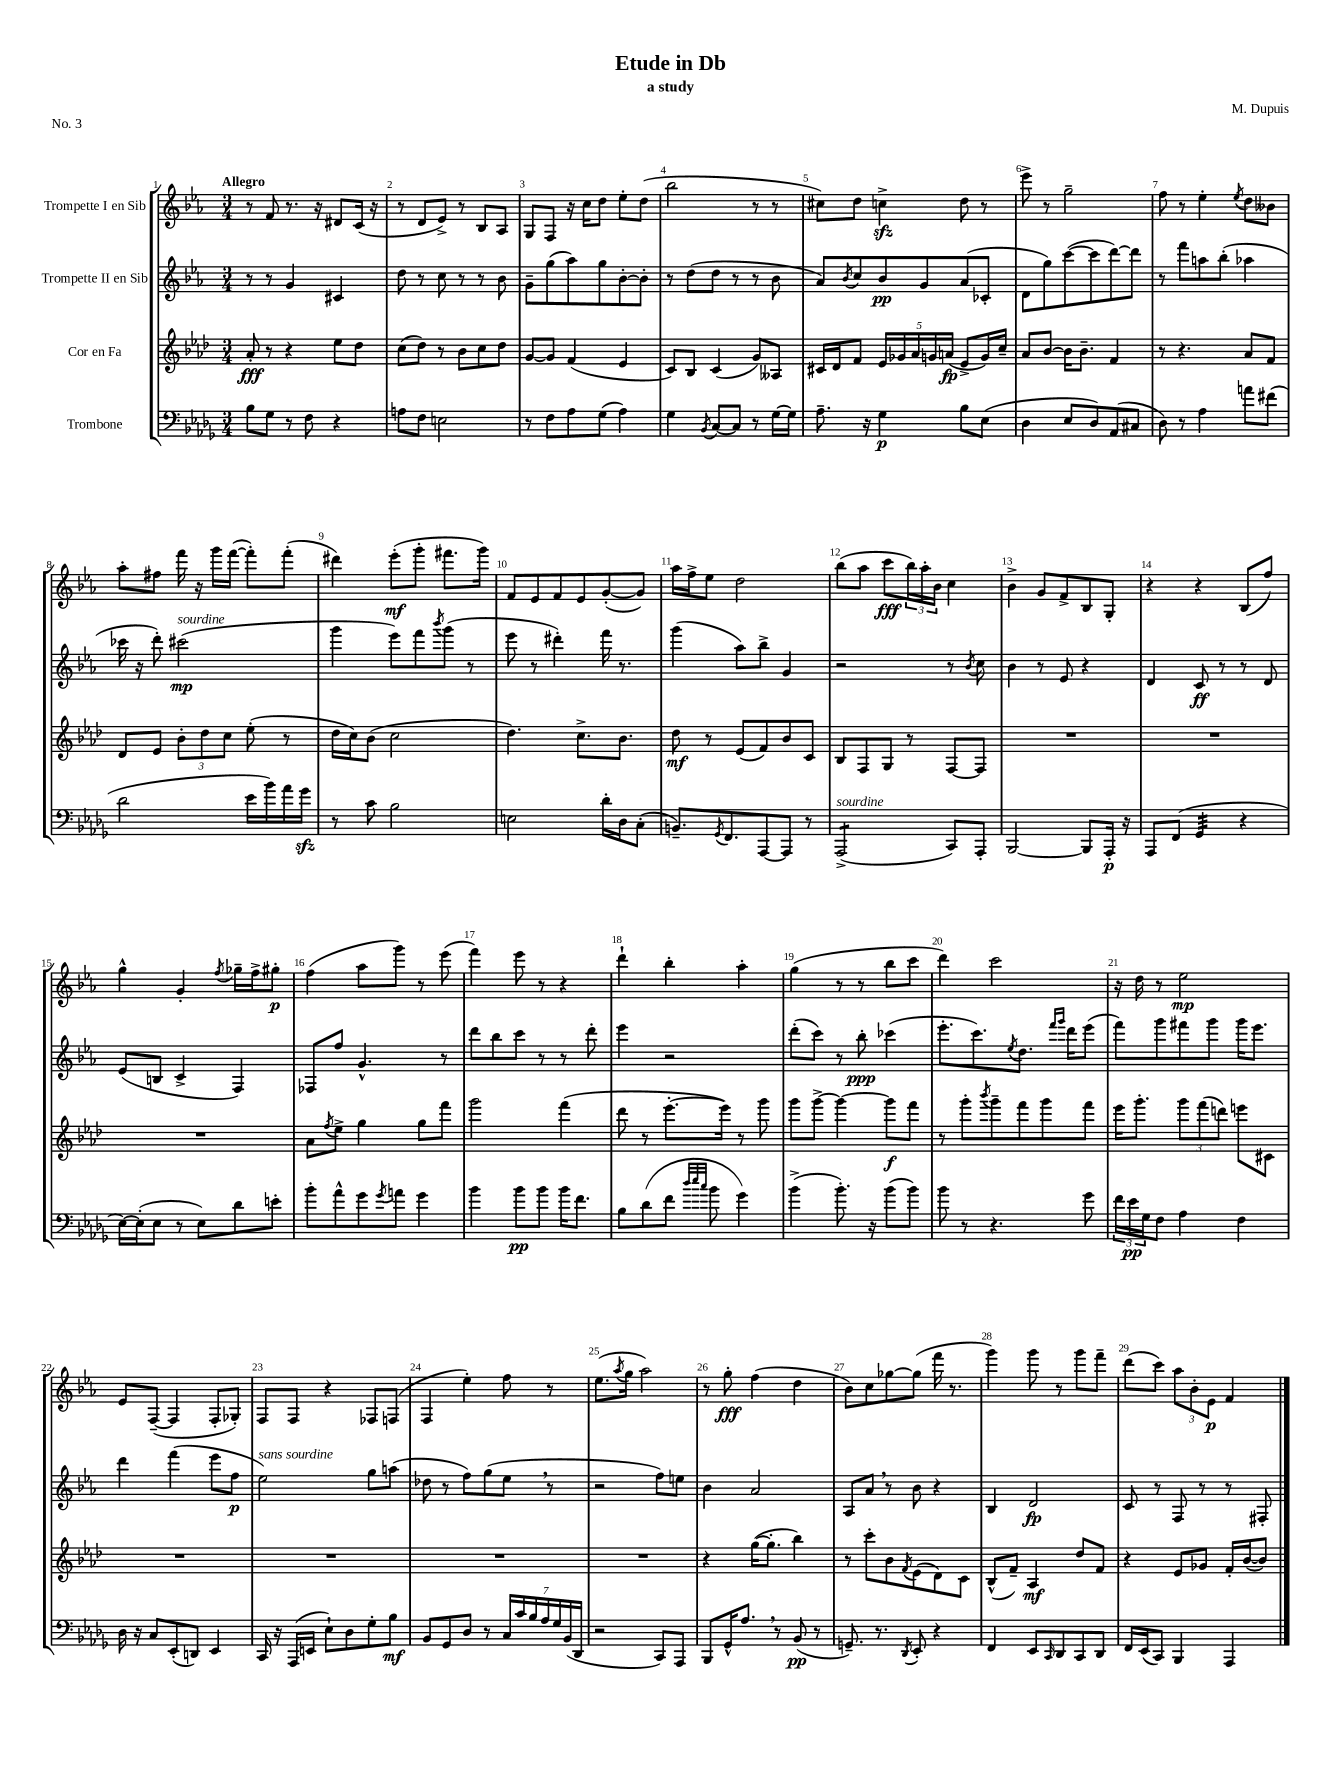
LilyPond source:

\header { title = "Etude in Db" composer = "M. Dupuis" subtitle = "a study" piece = "No. 3" }
<<
\new StaffGroup <<
\new Staff = "s0" \with { instrumentName = "Trompette I en Sib" } {
    \clef treble \key ees \major \numericTimeSignature \time 3/4 \tempo "Allegro"
    r8 f'8 r8. r16 dis'8 c'16( r16 |
    r8 d'8 ees'8->) r8 bes8 aes8 |
    g8 f8 r16 c''16 d''8 ees''8-. d''8( |
    bes''2 r8 r8 |
    cis''8) d''8 c''4->\sfz d''8 r8 |
    ees'''8-> r8 g''2-- |
    f''8 r8 ees''4-. \acciaccatura { ees''8 } d''8 beses'8 |
    aes''8-. fis''8 f'''16 r16 g'''16 f'''16~( f'''8-.) f'''8-.( |
    dis'''4) ees'''8-.\mf( g'''8-. fis'''8. g'''16) |
    f'8 ees'8 f'8 ees'8 g'8~-.( g'8) |
    aes''16 f''16-> ees''8 d''2 |
    bes''8( aes''8 c'''8\fff \tuplet 3/2 { bes''16) aes''16-. bes'16 } c''4 |
    bes'4-> g'8 f'8-> bes8 g8-. |
    r4 r4 bes8( f''8) |
    g''4-^ g'4-. \acciaccatura { f''8 } ges''16-- f''16-> gis''8-.\p |
    f''4( aes''8 g'''8) r8 ees'''8( |
    f'''4) ees'''8 r8 r4 |
    d'''4-! bes''4-. aes''4-. |
    g''4( r8 r8 bes''8 c'''8 |
    d'''4) c'''2 |
    r16 d''16 r8 ees''2\mp |
    ees'8 f8~--( f4 f8-. ges8-.) |
    f8 f8 r4 fes8 f8( |
    f4 ees''4-.) f''8 r8 |
    ees''8.( \acciaccatura { aes''8 } g''16 aes''2) |
    r8 g''8-.\fff f''4( d''4 |
    bes'8) c''8 ges''8~ ges''8( f'''16 r8. |
    g'''4) g'''8 r8 g'''8 f'''8-- |
    d'''8( c'''8) \tuplet 3/2 { aes''8 bes'8-. ees'8\p } f'4 \bar "|." |
}
\new Staff = "s1" \with { instrumentName = "Trompette II en Sib" } {
    \clef treble \key ees \major \numericTimeSignature \time 3/4
    r8 r8 g'4 cis'4 |
    d''8 r8 c''8 r8 r8 bes'8 |
    g'8-- g''8( aes''8) g''8 bes'8~-. bes'8-. |
    r8 d''8( d''8 r8 r8 bes'8 |
    aes'8) \acciaccatura { bes'8 } c''8 bes'8\pp g'8 aes'8( ces'8-. |
    d'8 g''8) c'''8~( c'''8 d'''8~) d'''8 |
    r8 f'''8 a''8 bes''8-.( aes''4 |
    ces'''16 r16 d'''8-.) cis'''2\mp^\markup { \italic "sourdine" }( |
    g'''4 ees'''8) f'''8 \acciaccatura { bes'''8 } g'''8( r8 |
    ees'''8 r8 dis'''4-.) f'''16 r8. |
    g'''4( aes''8) bes''8-> g'4 |
    r2 r8 \acciaccatura { bes'8 } c''8 |
    bes'4 r8 ees'8 r4 |
    d'4 c'8\ff r8 r8 d'8 |
    ees'8( b8 c'4-> f4) |
    fes8 f''8 g'4.-^ r8 |
    d'''8 bes''8 c'''8 r8 r8 d'''8-. |
    ees'''4 r2 |
    d'''8-.( c'''8) r8 bes''8-.\ppp ces'''4( |
    ees'''8.-. c'''8.) \acciaccatura { ees''8 } d''8. \grace { f'''16 g'''16 } d'''16 ees'''8( |
    f'''8) g'''8 fis'''8 g'''8 g'''16 ees'''8. |
    d'''4 f'''4( ees'''8 f''8\p |
    ees''2^\markup { \italic "sans sourdine" }) g''8 a''8( |
    des''8 r8 f''8) g''8( ees''8 \breathe r8 |
    r2 f''8) e''8 |
    bes'4 aes'2 |
    aes8 aes'8 \breathe r8 bes'8 r4 |
    bes4 d'2\fp |
    c'8 r8 f8 r8 r8 fis8-. \bar "|." |
}
\new Staff = "s2" \with { instrumentName = "Cor en Fa" } {
    \clef treble \key aes \major \numericTimeSignature \time 3/4
    aes'8-.\fff r8 r4 ees''8 des''8 |
    c''8( des''8) r8 bes'8 c''8 des''8 |
    g'8~ g'8 f'4( ees'4 |
    c'8) bes8 c'4( g'8) aeses8 |
    cis'16 des'16 f'8 \tuplet 5/4 { ees'16 ges'16 aes'16 g'16 a'16\fp( } ees'8-> g'16) c''16-- |
    aes'8 bes'8~ bes'16 bes'8.-- f'4 |
    r8 r4. aes'8 f'8 |
    des'8 ees'8 \tuplet 3/2 { bes'8-. des''8 c''8 } ees''8-.( r8 |
    des''16 c''16) bes'8( c''2 |
    des''4.) c''8.-> bes'8. |
    des''8\mf r8 ees'8( f'8) bes'8 c'8 |
    bes8 f8 g8 r8 f8~ f8 |
    R2. |
    R2. |
    R2. |
    aes'8 \acciaccatura { f''8 } ees''8-> g''4 g''8 f'''8 |
    g'''2 f'''4( |
    des'''8 r8 ees'''8.~-. ees'''16) r8 g'''8 |
    g'''8 g'''8~-> g'''4~ g'''8\f f'''8 |
    r8 g'''8-. \acciaccatura { bes'''8 } g'''8-- f'''8 g'''8 f'''8 |
    ees'''16 g'''8.-. \tuplet 3/2 { g'''8 f'''8( d'''8) } e'''8 cis'8 |
    R2. |
    R2. |
    R2. |
    R2. |
    r4 g''16~( g''8.-. bes''4) |
    r8 c'''8-. bes'8 \acciaccatura { f'8 } ees'8( des'8) c'8 |
    bes8-^( f'8--) aes4\mf des''8 f'8 |
    r4 ees'8 ges'8 f'16-. bes'16~( bes'8) \bar "|." |
}
\new Staff = "s3" \with { instrumentName = "Trombone" } {
    \clef bass \key des \major \numericTimeSignature \time 3/4
    bes8 ges8 r8 f8 r4 |
    a8 f8 e2 |
    r8 f8 aes8 ges8( aes4) |
    ges4 \acciaccatura { bes,8 } c8~ c8 r8 ges16~ ges16 |
    aes8.-- r16 ges4\p bes8 ees8( |
    des4 ees8 des8) aes,8( cis8 |
    des8) r8 aes4 a'8 fis'8( |
    des'2 ees'16 bes'16) aes'16 ges'16\sfz |
    r8 c'8 bes2 |
    e2 des'16-. des16 c8-.( |
    b,8.--) \acciaccatura { ges,8 } f,8. aes,,8~ aes,,8 r8 |
    aes,,2:8->^\markup { \italic "sourdine" }( c,8) aes,,8-. |
    bes,,2~ bes,,8 aes,,16-.\p r16 |
    aes,,8 f,8( ges,4:32 r4 |
    ees16~) ees16-.( ees8 r8 ees8) des'8 e'8-. |
    bes'8-. aes'8-^ ges'8 \acciaccatura { ges'8 } a'8 ges'4 |
    bes'4 bes'8\pp bes'8 bes'16 f'8. |
    bes8 des'8( f'8 \grace { des''32 ees''32 c''32 } bes'8 ges'4) |
    bes'4->( bes'8.-.) r16 bes'8( bes'8) |
    bes'8 r8 r4. ges'8 |
    \tuplet 3/2 { f'16 ees'16\pp ges16 } f8 aes4 f4 |
    des16 r16 c8 ees,8-.( d,8) ees,4 |
    c,16 r16 aes,,16( e,16 ees8-!) des8 ges8-. bes8\mf |
    bes,8 ges,8 des8 r8 \tuplet 7/4 { c16 c'16 bes16 aes16 ges16 bes,16( des,16 } |
    r2 c,8) aes,,8 |
    bes,,8 ges,16-^ aes8. \breathe r8 bes,8\pp( r8 |
    g,8.--) r8. \acciaccatura { des,8 } ees,8-. r4 |
    f,4 ees,8 \grace { c,16 } des,8 c,8 des,8 |
    f,16 ees,16( c,8) bes,,4 aes,,4 \bar "|." |
}
>>
>>
\layout { \context { \Score \override BarNumber.break-visibility = ##(#f #t #t) barNumberVisibility = #all-bar-numbers-visible } }
